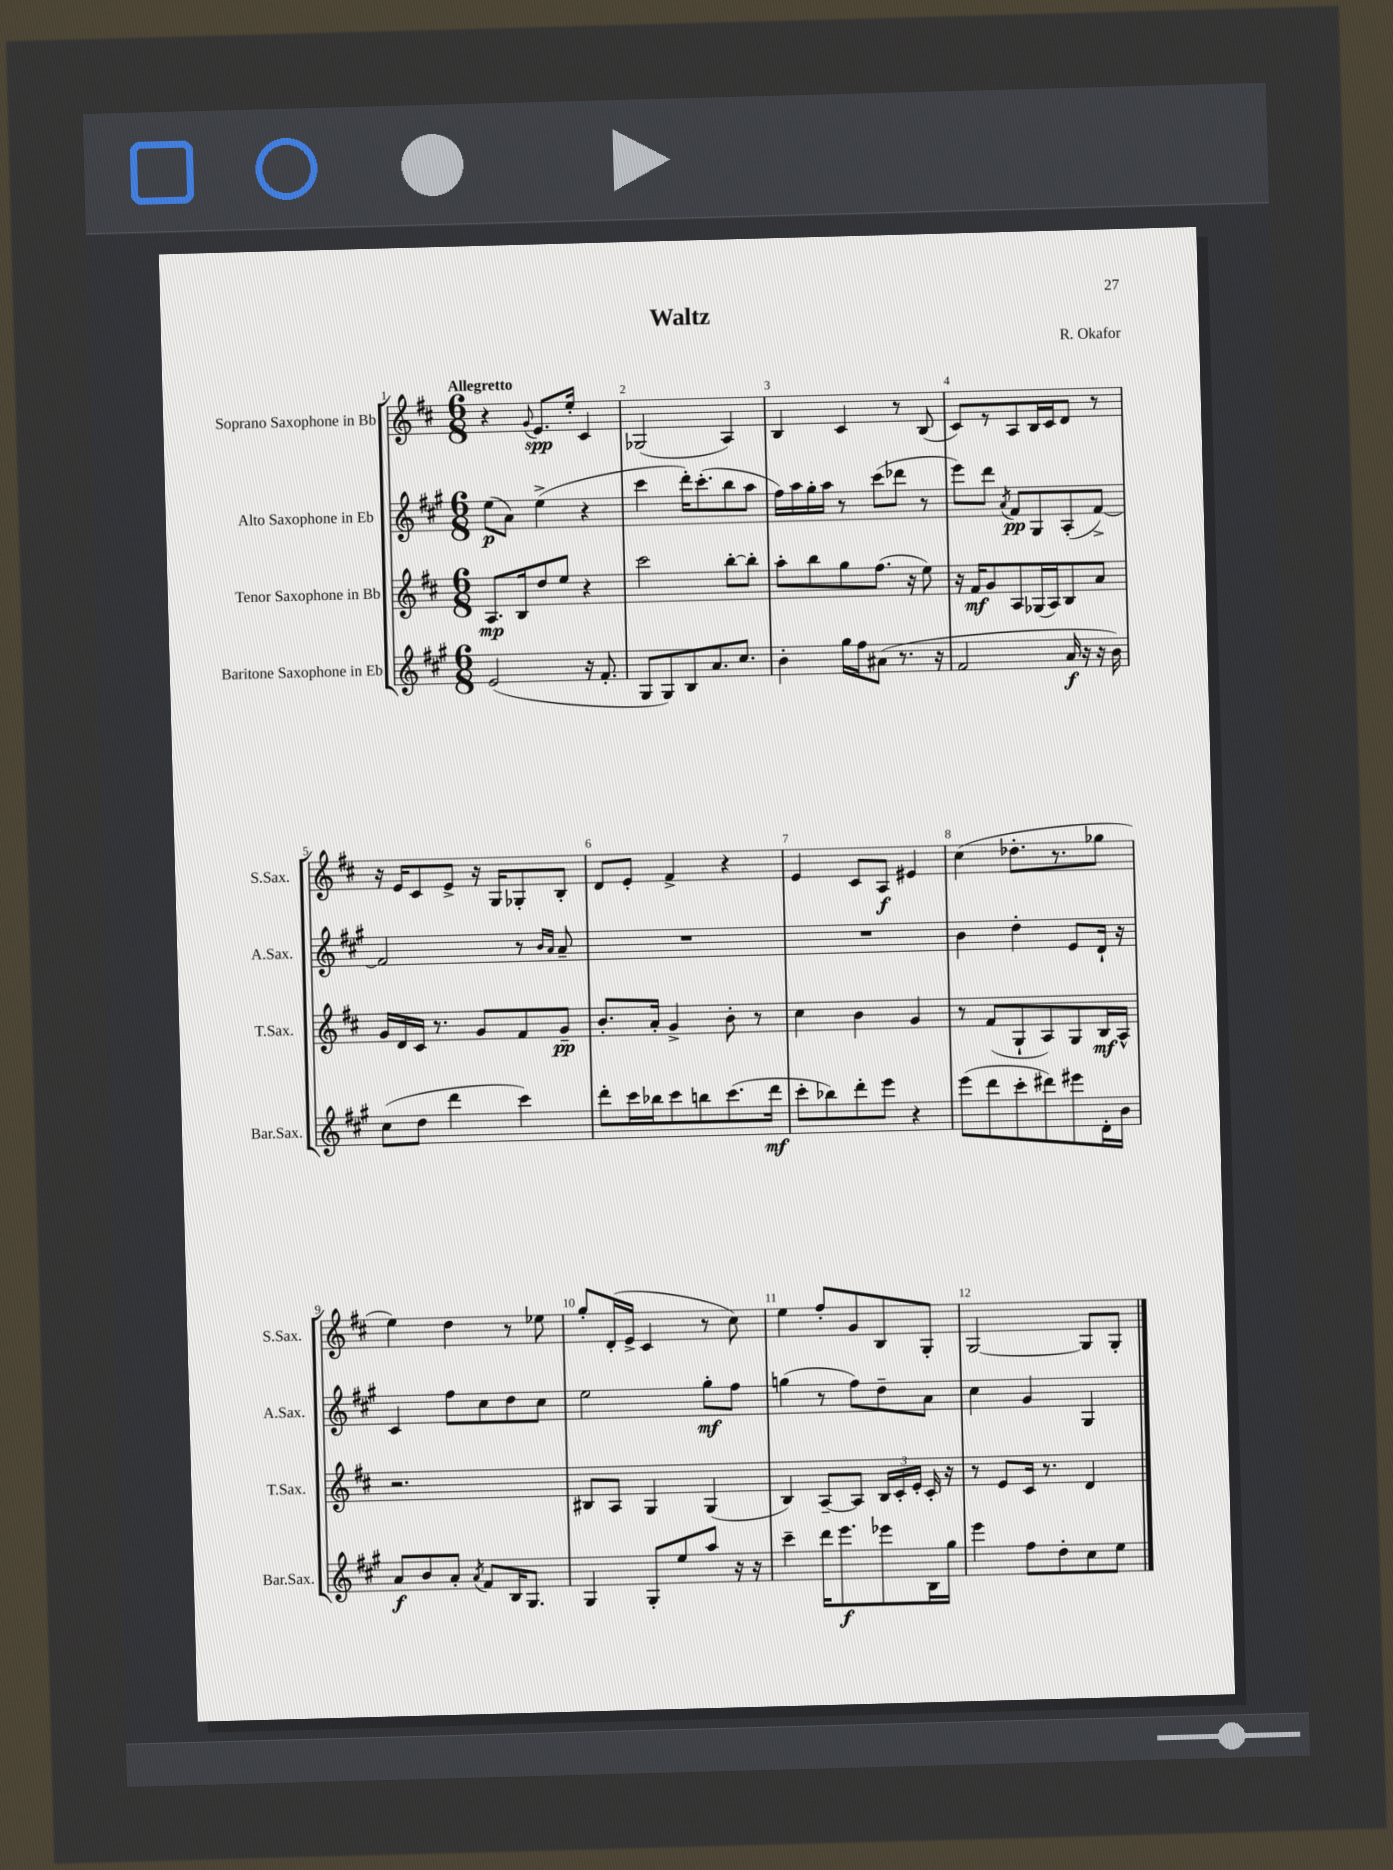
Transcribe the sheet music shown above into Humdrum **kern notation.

**kern	**dynam	**kern	**dynam	**kern	**dynam	**kern	**dynam
*part4	*part4	*part3	*part3	*part2	*part2	*part1	*part1
*staff4	*staff4	*staff3	*staff3	*staff2	*staff2	*staff1	*staff1
*I"Baritone Saxophone in Eb	*	*I"Tenor Saxophone in Bb	*	*I"Alto Saxophone in Eb	*	*I"Soprano Saxophone in Bb	*
*I'Bar.Sax.	*	*I'T.Sax.	*	*I'A.Sax.	*	*I'S.Sax.	*
*clefG2	*	*clefG2	*	*clefG2	*	*clefG2	*
*k[f#c#g#]	*	*k[f#c#]	*	*k[f#c#g#]	*	*k[f#c#]	*
*M6/8	*	*M6/8	*	*M6/8	*	*M6/8	*
=1	=1	=1	=1	=1	=1	=1	=1
!	!	!	!	!	!	!LO:TX:a:B:t=Allegretto	!
(2e/	.	8.A/L	mp	(8ee\L	p	4r	.
.	.	.	.	8a\J)	.	.	.
.	.	16B/k	.	.	.	.	.
.	.	.	.	.	.	8qqg/	.
.	.	8dd/	.	(4ee^\	.	8.e/L	spp
.	.	8ee/J	.	.	.	.	.
.	.	.	.	.	.	16ee'/Jk	.
16r	.	4r	.	4r	.	4c#/	.
8.f#'/	.	.	.	.	.	.	.
=2	=2	=2	=2	=2	=2	=2	=2
8G#/L	.	2ccc#\	.	4ccc#\	.	(2G-X/	.
8G#/)	.	.	.	.	.	.	.
8B/	.	.	.	16ddd'\KL)	.	.	.
.	.	.	.	(8.ccc#'\	.	.	.
8.a/	.	.	.	.	.	.	.
.	.	[8bb'\L	.	8bb\	.	4A/)	.
8.cc#/J	.	.	.	.	.	.	.
.	.	8bb'\J]	.	8aa\J	.	.	.
=3	=3	=3	=3	=3	=3	=3	=3
4b'\	.	8aa'\L	.	16ff#\LL)	.	4B/	.
.	.	.	.	16aa\	.	.	.
.	.	8bb\	.	16gg#'\	.	.	.
.	.	.	.	16aa\JJ	.	.	.
16gg#\LL	.	8gg\	.	8r	.	4c#/	.
16ff#\J	.	.	.	.	.	.	.
(8a#X\J	.	(8.ff#\J	.	(8ccc#\L	.	.	.
8.r	.	.	.	8ddd-X\J	.	8r	.
.	.	16r	.	.	.	.	.
.	.	8ee\)	.	8r	.	(8B/	.
16r	.	.	.	.	.	.	.
=4	=4	=4	=4	=4	=4	=4	=4
2f#/	.	16r	.	8eee\L)	.	8c#/L)	.
.	.	16f#/KL	mf	.	.	.	.
.	.	8g/	.	8ddd\J	.	8r	.
.	.	.	.	8qa/	.	.	.
.	.	8A/	.	8f#/L	pp	8A/	.
.	.	(16G-X/L	.	8G#/	.	16B/L	.
.	.	16A/J)	.	.	.	16c#/J	.
16a/	f	8B/	.	(8A'/	.	8d/J	.
16r	.	.	.	.	.	.	.
16r	.	8a/J	.	[8f#^/J)	.	8r	.
16b\)	.	.	.	.	.	.	.
!!LO:LB:g=z
=5	=5	=5	=5	=5	=5	=5	=5
(8cc#\L	.	16g/LL	.	2f#/]	.	16r	.
.	.	16d/	.	.	.	16e/KL	.
8dd\J	.	16c#/JJ	.	.	.	8c#/	.
.	.	8.r	.	.	.	.	.
4ddd\	.	.	.	.	.	8e^/J	.
.	.	8g/L	.	.	.	16r	.
.	.	.	.	.	.	16G/KL	.
4ccc#\)	.	8f#/	.	8r	.	8G-X'/	.
.	.	.	.	16qqb/LL	.	.	.
.	.	.	.	16qqa/JJ	.	.	.
.	.	8g~/J	pp	8a~/	.	8B'/J	.
=6	=6	=6	=6	=6	=6	=6	=6
8ddd'\L	.	8.b'/L	.	2.r	.	8d/L	.
16ccc#\L	.	.	.	.	.	8e'/J	.
16bb-X\J	.	16a'/Jk	.	.	.	.	.
8ccc#\	.	4g^/	.	.	.	4f#^/	.
8bbn\	.	.	.	.	.	.	.
(8.ccc#\	.	8b'\	.	.	.	4r	.
.	.	8r	.	.	.	.	.
16ddd\Jk	mf	.	.	.	.	.	.
=7	=7	=7	=7	=7	=7	=7	=7
8ccc#'\L	.	4cc#\	.	2.r	.	4e/	.
8bb-X\)	.	.	.	.	.	.	.
8ddd'\	.	4b\	.	.	.	8c#/L	.
8eee\J	.	.	.	.	.	8A/J	f
4r	.	4g/	.	.	.	4e#X/	.
=8	=8	=8	=8	=8	=8	=8	=8
(8eee\L	.	8r	.	4b\	.	(4cc#\	.
8ddd\	.	(8f#/L	.	.	.	.	.
8ccc#'\	.	8G`/	.	4dd'\	.	8.dd-X'\L	.
8ddd#X\)	.	8A/)	.	.	.	.	.
.	.	.	.	.	.	8.r	.
8eee#X\	.	8G/	.	8e/L	.	.	.
16d'\L	.	16B/L	mf	16d`/Jk	.	8gg-X\J	.
16b\JJ	.	16A^^/JJ	.	16r	.	.	.
!!LO:LB:g=z
=9	=9	=9	=9	=9	=9	=9	=9
8a/L	f	2.r	.	4c#/	.	4ee\)	.
8b/	.	.	.	.	.	.	.
8a'/J	.	.	.	8ff#\L	.	4dd\	.
8qa/	.	.	.	.	.	.	.
8f#/L	.	.	.	8cc#\	.	.	.
16B/K	.	.	.	8dd\	.	8r	.
8.G#/J	.	.	.	.	.	.	.
.	.	.	.	8cc#\J	.	8ee-X\	.
=10	=10	=10	=10	=10	=10	=10	=10
4G#/	.	8B#X/L	.	2ee\	.	8gg'/L	.
.	.	8A/J	.	.	.	(16d'/L	.
.	.	.	.	.	.	16e^/JJ	.
8G#'/L	.	4G/	.	.	.	4c#/	.
8ee/	.	.	.	.	.	.	.
8aa/J	.	(4G/	.	8gg#'\L	mf	8r	.
16r	.	.	.	8ff#\J	.	8cc#\)	.
16r	.	.	.	.	.	.	.
=11	=11	=11	=11	=11	=11	=11	=11
4ccc#~\	.	4B/)	.	(4ggn\	.	4ee\	.
16ddd\KL	.	[8A~/L	.	8r	.	8ff#'/L	.
8.eee\	f	.	.	.	.	.	.
.	.	8A/J]	.	8ff#\L)	.	8g/	.
8eee-X\	.	24B/LL	.	8dd~\	.	8B/	.
.	.	24c#'/	.	.	.	.	.
.	.	24e'/JJ	.	.	.	.	.
16B\L	.	16c#'/	.	8a\J	.	8G'/J	.
16gg#\JJ	.	16r	.	.	.	.	.
=12	=12	=12	=12	=12	=12	=12	=12
4eee\	.	8r	.	4cc#\	.	[2G/	.
.	.	8e/L	.	.	.	.	.
8ff#\L	.	16c#/Jk	.	4g#/	.	.	.
.	.	8.r	.	.	.	.	.
8dd'\	.	.	.	.	.	.	.
8cc#\	.	4d/	.	4G#/	.	8G/L]	.
8ee\J	.	.	.	.	.	8G'/J	.
==	==	==	==	==	==	==	==
*-	*-	*-	*-	*-	*-	*-	*-
